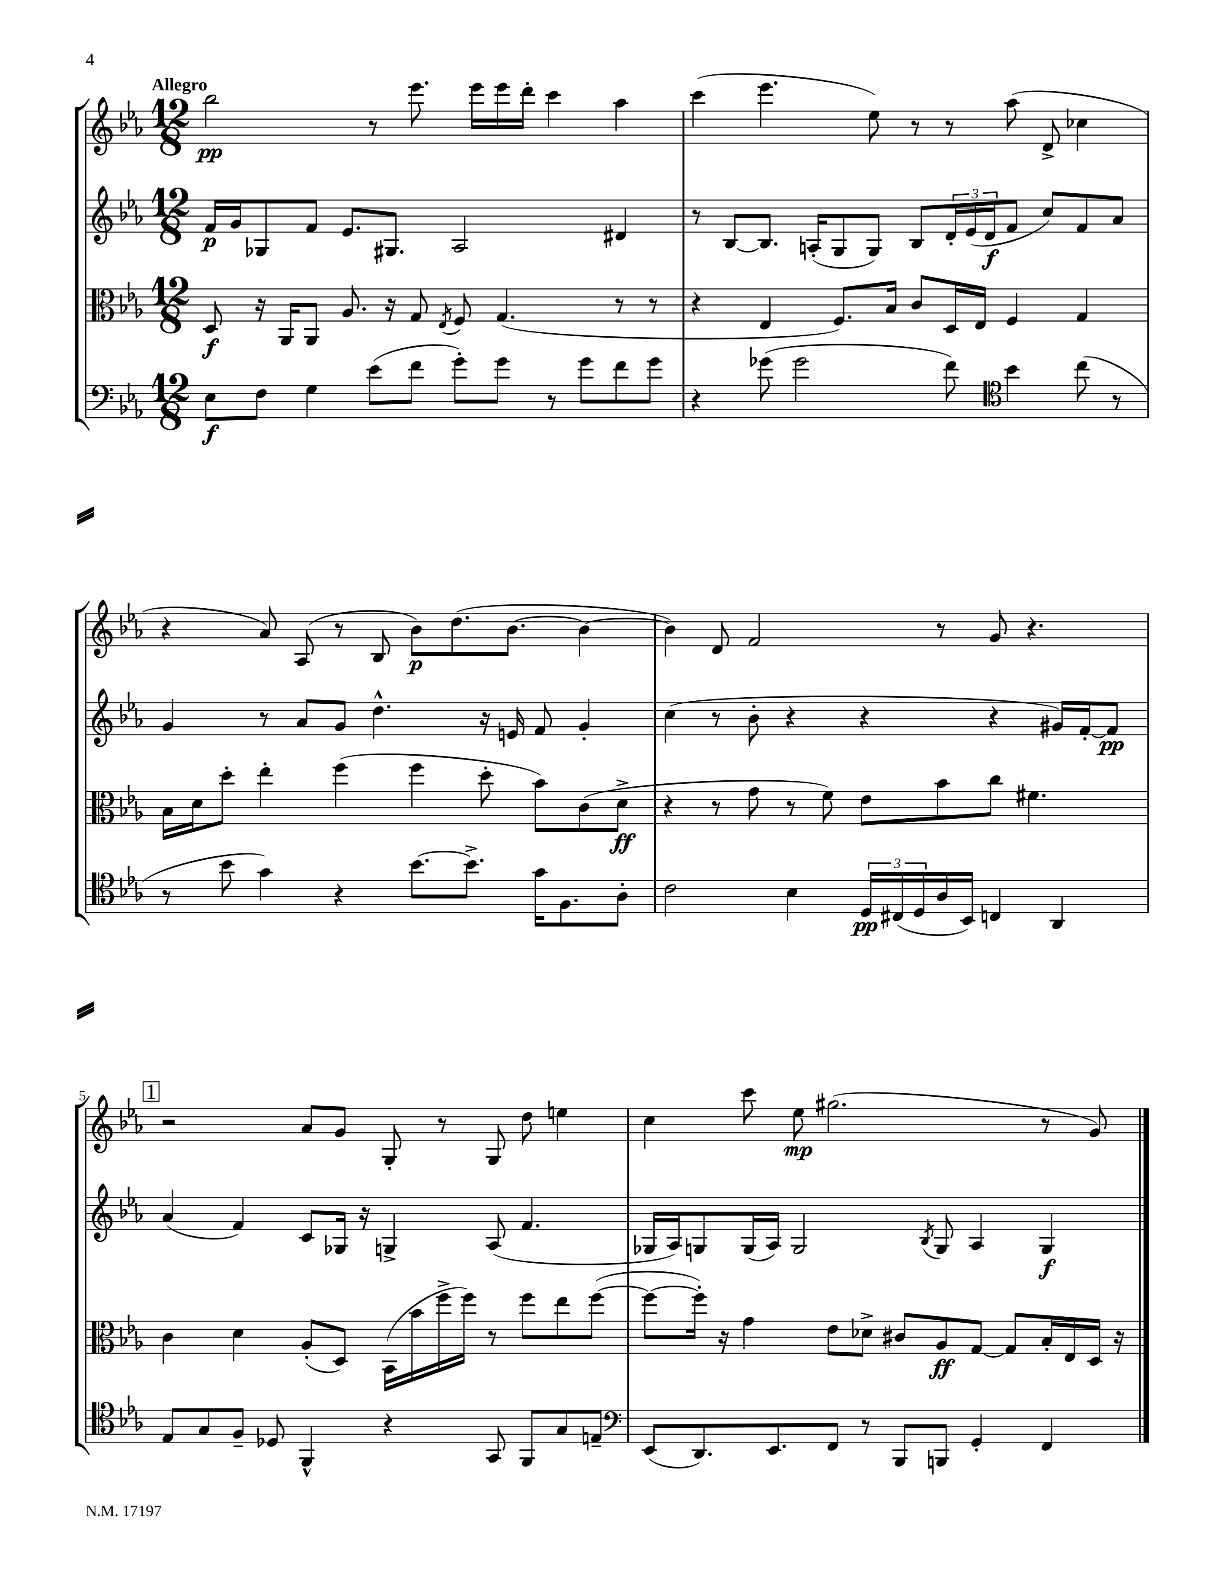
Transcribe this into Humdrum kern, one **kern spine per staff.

**kern	**kern	**kern	**kern
*staff4	*staff3	*staff2	*staff1
*clefF4	*clefC3	*clefG2	*clefG2
*k[b-e-a-]	*k[b-e-a-]	*k[b-e-a-]	*k[b-e-a-]
*M12/8	*M12/8	*M12/8	*M12/8
8E-\L	8D/	16f/LL	2bb-\
.	.	16g/J	.
8F\J	16r	8G-/	.
.	16AA-/LK	.	.
4G\	8AA-/J	8f/J	.
.	8.A-/	8.e-/L	.
(8e-\L	.	.	8r
.	16r	8.G#/J	.
8f\J	8G/	.	8.eee-\
.	8qE-/	.	.
8g'\L)	8F/	2A-/	.
.	.	.	16eee-\LL
8g\J	(4.G/	.	16eee-\
.	.	.	16ddd'\JJ
8r	.	.	4ccc\
8g\L	.	.	.
8f\	8r	4d#/	4aa-\
8g\J	8r	.	.
=	=	=	=
4r	4r	8r	(4ccc\
.	.	[8B-/L	.
(8g-\	4E-/	8.B-/]J	4.eee-\
2g-\	.	.	.
.	.	(16A'/LK	.
.	8.F/L)	8G/	.
.	.	8G/J)	8ee-\)
.	16B-/Jk	.	.
.	8c/L	8B-/L	8r
8f\)	16D/L	24d'/L	8r
.	.	(24e-/	.
.	16E-/JJ	.	.
.	.	24d/J	.
*clefC4	*	*	*
4b-\	4F/	8f/J	(8aa-\
.	.	8cc/L)	8d^/
(8cc\	4G/	8f/	4cc-\
8r	.	8a-/J	.
=	=	=	=
8r	16B-\LL	4g/	4r
.	16d\J	.	.
8b-\	8dd'\J	.	.
4g\)	4ee-'\	8r	8a-/)
.	.	8a-/L	(8A-/
4r	(4ff\	8g/J	8r
.	.	4.dd^^\	8B-/
[8.b-\L	4ff\	.	8b-\L)
.	.	.	(8.dd\
8.b-^\]J	.	.	.
.	8dd'\	16r	.
.	.	16e/	[8.b-\J
16g\LK	8b-\L)	8f/	.
8.F\	.	.	.
.	(8c\	4g'/	4b-\_
8A-'\J	8d^\J	.	.
=	=	=	=
2c\	4r	(4cc\	4b-\])
.	8r	8r	8d/
.	8g\	8b-'\	2f/
4B-\	8r	4r	.
.	8f\)	.	.
24D/LL	8e-\L	4r	.
(24C#/	.	.	.
24D/	.	.	.
16A-/	8b-\	.	8r
16BB-/JJ)	.	.	.
4C/	8cc\J	4r	8g/
.	4.f#\	.	4.r
4AA-/	.	16g#/LL)	.
.	.	[16f'/J	.
.	.	8f/]J	.
=	=	=	=
8E-/L	4c\	(4a-/	2r
8G/	.	.	.
8F~/J	4d\	4f/)	.
8D-/	.	.	.
4FF^^/	(8A-'/L	8c/L	8a-/L
.	8D/J)	16G-/Jk	8g/J
.	.	16r	.
4r	(16BB-\LL	4G^/	8G'/
.	16b-\	.	.
.	16ff^\	.	8r
.	16ff\JJ)	.	.
8GG/	8r	(8A-/	8G/
8FF/L	8ff\L	4.f/	8dd\
8G/	8ee-\	.	4ee\
8E~/J	([8ff\J	.	.
=	=	=	=
*clefF4	*	*	*
(8EE-/L	8ff\_L	16G-/LL	4cc\
.	.	16A-/J)	.
8.DD/)	16ff'\]Jk)	8G/	.
.	16r	.	.
.	4g\	(16G/L	8ccc\
8.EE-/	.	16A-/JJ)	.
.	.	2G/	8ee-\
8FF/J	8e-\L	.	(2.gg#\
8r	8d-^\J	.	.
8BBB-/L	8c#/L	.	.
.	.	8qB-/	.
8BBB/J	8A-/	8G/	.
4GG'/	[8G/J	4A-/	.
.	8G/]L	.	.
4FF/	16B-'/L	4G/	8r
.	16E-/	.	.
.	16D/JJ	.	8g/)
.	16r	.	.
==	==	==	==
*-	*-	*-	*-
